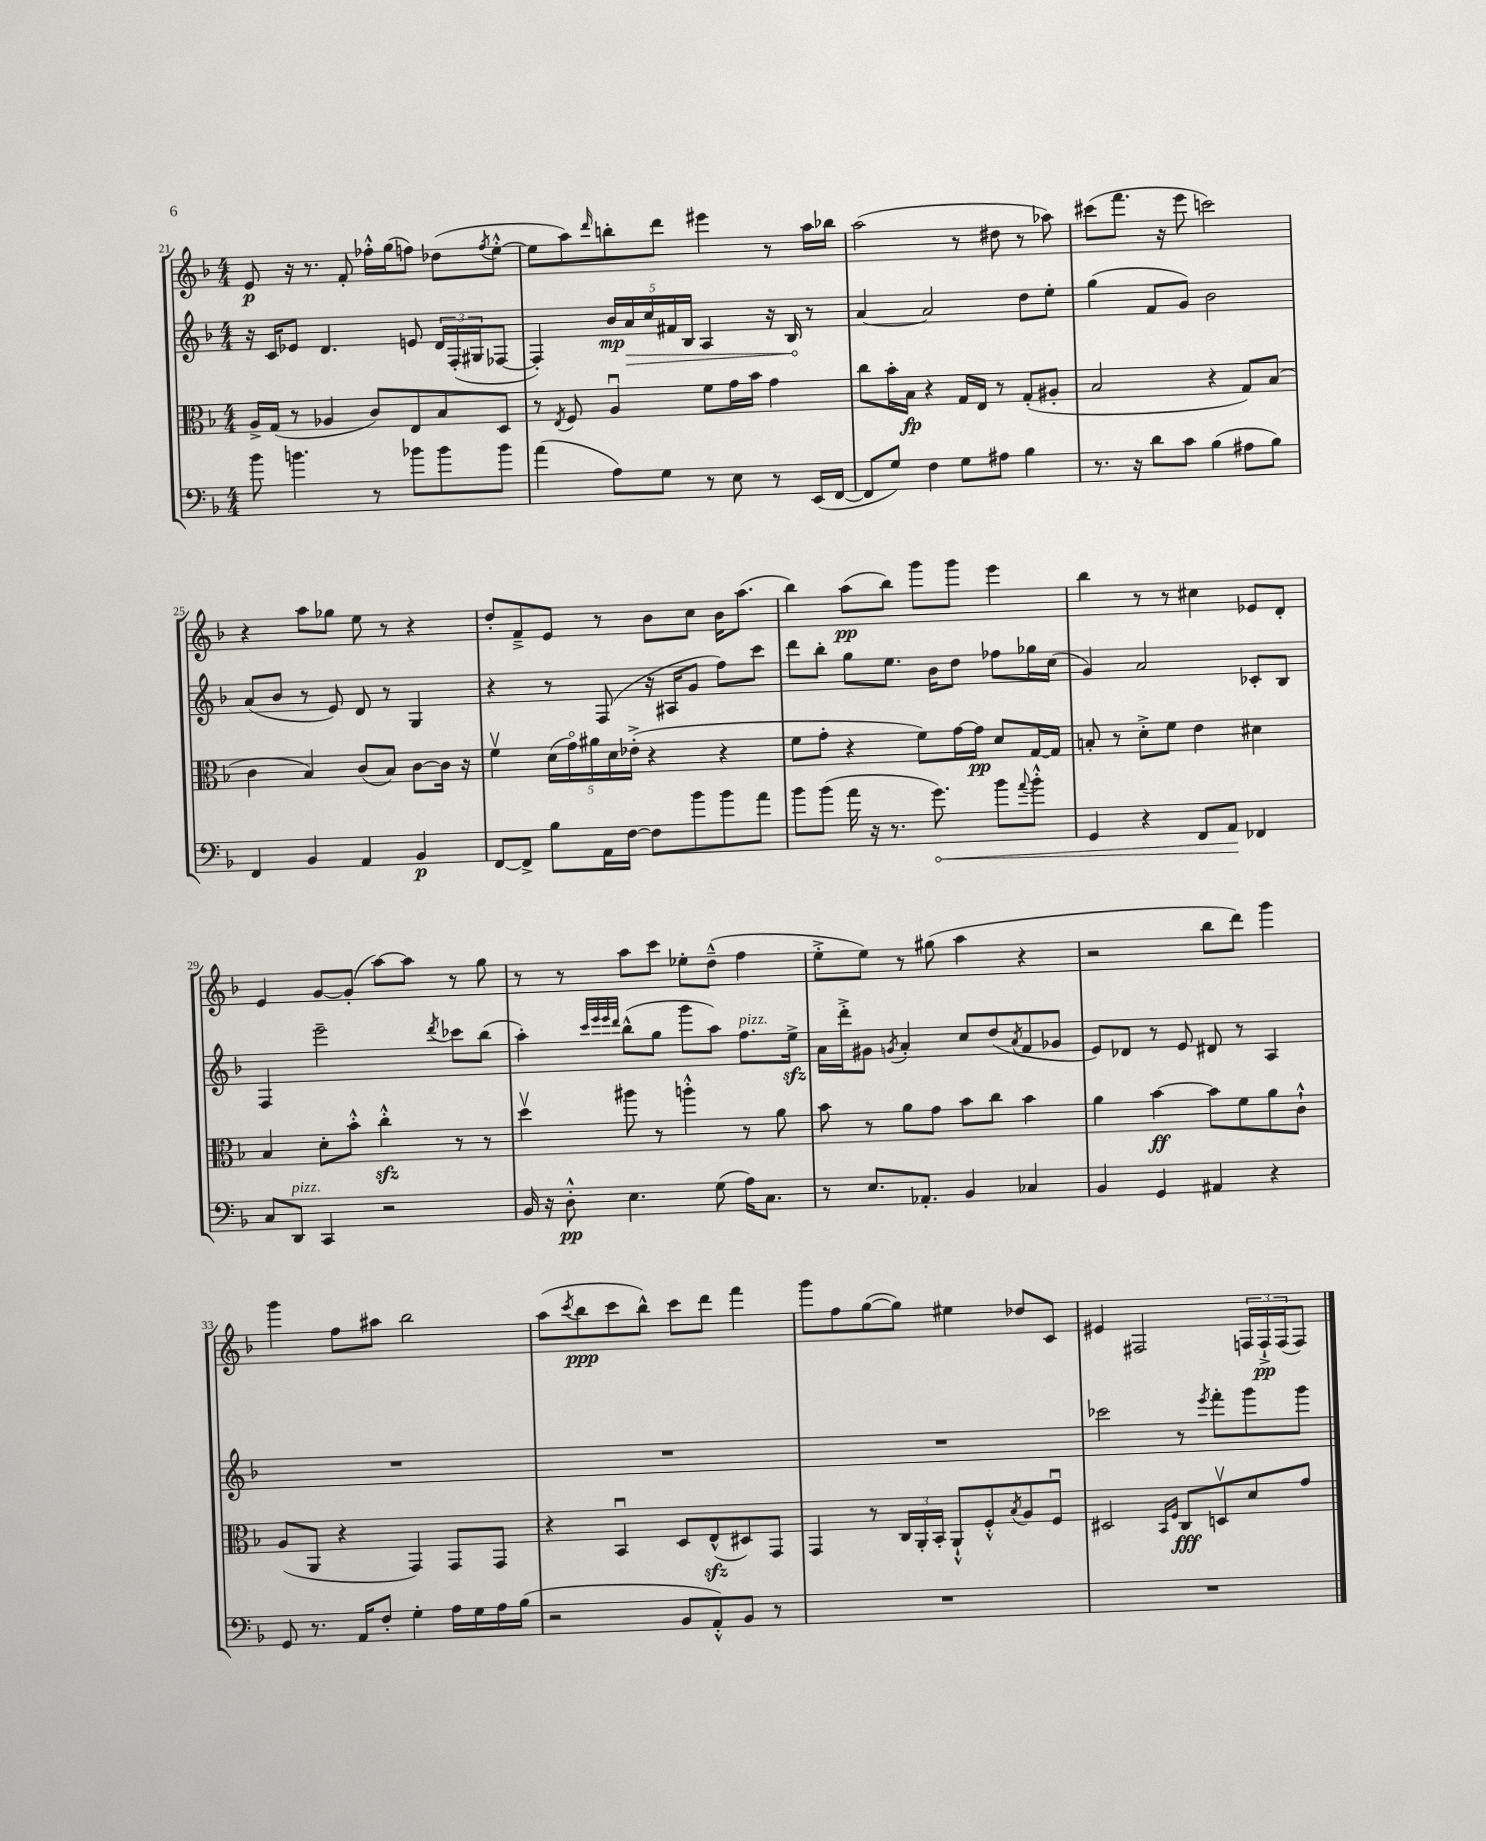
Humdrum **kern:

**kern	**kern	**kern	**kern
*staff4	*staff3	*staff2	*staff1
*clefF4	*clefC3	*clefG2	*clefG2
*k[b-]	*k[b-]	*k[b-]	*k[b-]
*M4/4	*M4/4	*M4/4	*M4/4
8b-	16A^	16r	8e
.	(16G	16c	.
4.b	8r	8e-	16r
.	.	.	8.r
.	4A-	4.d	.
.	.	.	8f'
8r	8c)	.	16ff-'^^
.	.	.	(16gg
8b-	8E	8e	8ff)
8b-	8B-	24d	(8dd-
.	.	(24F'	.
.	.	24G#	.
.	.	.	8qff
8b-	8D	[8F-	[8ee'^^
=	=	=	=
(4a	8r	4F-'])	8ee]
.	8qE	.	.
.	8F	.	8aa)
.	.	.	16qqddd
8A)	4Au	20b-	8bb'
.	.	20a	.
.	.	20cc	.
8G	.	.	8ddd
.	.	20f#	.
.	.	20B-	.
8r	8f	4A	4eee#
8E	16g	.	.
.	16b-	.	.
8r	4g	16r	8r
.	.	16B-	.
(16EE	.	8r	16aa
[16FF	.	.	16bb-
=	=	=	=
8FF]	8cc	[4a	(2aa
8G)	16b-'	.	.
.	16B-	.	.
4F	4r	2a]	.
8G	16G	.	8r
.	16E	.	.
8A#	8r	.	8dd#
4B-	(8G'	8dd	8r
.	8A#'	8ee'	8aa-)
=	=	=	=
8.r	2B-	(4gg	(8ccc#
.	.	.	8.fff
16r	.	.	.
8d	.	8f	.
.	.	.	16r
8c	.	8g)	8eee
(4B-	4r	2b-	2ccc)
8A#	8G)	.	.
8B-)	(8B-	.	.
=	=	=	=
4FF	4c	(8a	4r
.	.	8b-	.
4BB-	4B-)	8r	8aa
.	.	8e)	8gg-
4AA	(8c	8d	8ee
.	8B-)	8r	8r
4BB-	[8c	4G	4r
.	16c]	.	.
.	16r	.	.
=	=	=	=
[8FF	4fv	4r	8dd'
8FF^]	.	.	8f~^
8B-	(20d	8r	8e
.	20go)	.	.
.	20a#	.	.
16AA	.	(8F	8r
.	20d	.	.
[16F	.	.	.
.	(20e-'^	.	.
8F]	4r	16r	8b-
.	.	16A#	.
8b-	.	8g	8cc
8b-	4r	8ff)	16b-
.	.	.	(8.aa
8a	.	8ccc	.
=	=	=	=
8b-	8f	8ddd	4bb-)
(8b-	8g'	8bb-'	.
16a	4r	8gg	(8aa
16r	.	.	.
8.r	.	8.ee	8bb-)
.	8f)	.	8ggg
8.g)	.	16b-	.
.	[16g	8dd	8ggg
.	16g]	.	.
8b-	8d	8ff-	4eee
8qqa	.	.	.
8b-'^^	[16G	16gg-	.
.	16G]	(16cc	.
=	=	=	=
4GG	8B'	4g)	4bb-
.	8r	.	.
4r	8d'^	2a	8r
.	8f	.	8r
8FF	4e	.	4cc#
8AA	.	.	.
4FF-	4d#	8c-'	8e-
.	.	8B-	8d'
=	=	=	=
8C	4B-	4F	4e
8DD	.	.	.
4CC	8d'	2eee~	[8g
.	8b-'^^	.	(8g']
2r	4cc'^^	.	[8aa)
.	.	.	8aa]
.	.	8qddd	.
.	8r	8ccc-	8r
.	8r	(8bb-	8gg
=	=	=	=
16BB-	4ddv	4aa')	8r
16r	.	.	.
8D'^^	.	.	8r
.	.	32qqccc	.
.	.	32qqeee	.
.	.	32qqeee	.
.	.	32qqddd	.
4.E	8aa#	(8bb-^^	8aa
.	8r	8gg	8ccc
.	4aa'^^	8ggg	8ee-'
(8G	.	8aa)	(8dd~^^
16A)	8r	8.ff	4ff
8.C	.	.	.
.	8a	.	.
.	.	16ee^	.
=	=	=	=
8r	8b-	16a	8ee'^
.	.	16ddd'^	.
8.E	8r	8g#	8ee)
.	.	8qg	.
.	8a	4a'	8r
8.AA-'	.	.	.
.	8g	.	(8gg#
4BB-	8b-	8cc	4aa
.	8cc	(8dd	.
.	.	8qa	.
4C-	4b-	8f	4r
.	.	8g-	.
=	=	=	=
4BB-	4a	8e)	2r
.	.	8d-	.
4GG	[4b-	8r	.
.	.	8e	.
4AA#	8b-]	8d#	8bb-
.	8f	8r	8ddd)
4r	8a	4A	4ggg
.	8c`^^	.	.
=	=	=	=
8GG	(8A	1r	4ggg
8.r	8AA	.	.
.	4r	.	8ff
16AA	.	.	.
8F'	.	.	8aa#
4G'	4GG)	.	2bb-
16A	8GG	.	.
16G	.	.	.
16A	8GG	.	.
(16B-	.	.	.
=	=	=	=
2r	4r	1r	(8aa
.	.	.	8qccc
.	.	.	8bb-
.	4BB-u	.	8ccc
.	.	.	8bb-^^)
8BB-	8D	.	8ccc
8AA'^^)	(8E^^	.	8ddd
8BB-	8D#)	.	4fff
8r	8GG	.	.
=	=	=	=
1r	4GG	1r	8ggg
.	.	.	8ff
.	8r	.	([8gg
.	24C	.	8gg])
.	24AA'	.	.
.	24BB-'	.	.
.	8AA`^^	.	4ee#
.	8F'^^	.	.
.	8qB-	.	.
.	8A	.	8dd-
.	8Fu	.	8c
=	=	=	=
1r	2D#	2ccc-	4e#
.	.	.	2F#
.	16qqBB-	.	.
.	16qqF	.	.
.	8C	8r	.
.	.	8qeee	.
.	8Dv	8fff'	.
.	8d	8ggg	24F
.	.	.	24F`^
.	.	.	(24F
.	8g	8ggg	8F)
==	==	==	==
*-	*-	*-	*-
